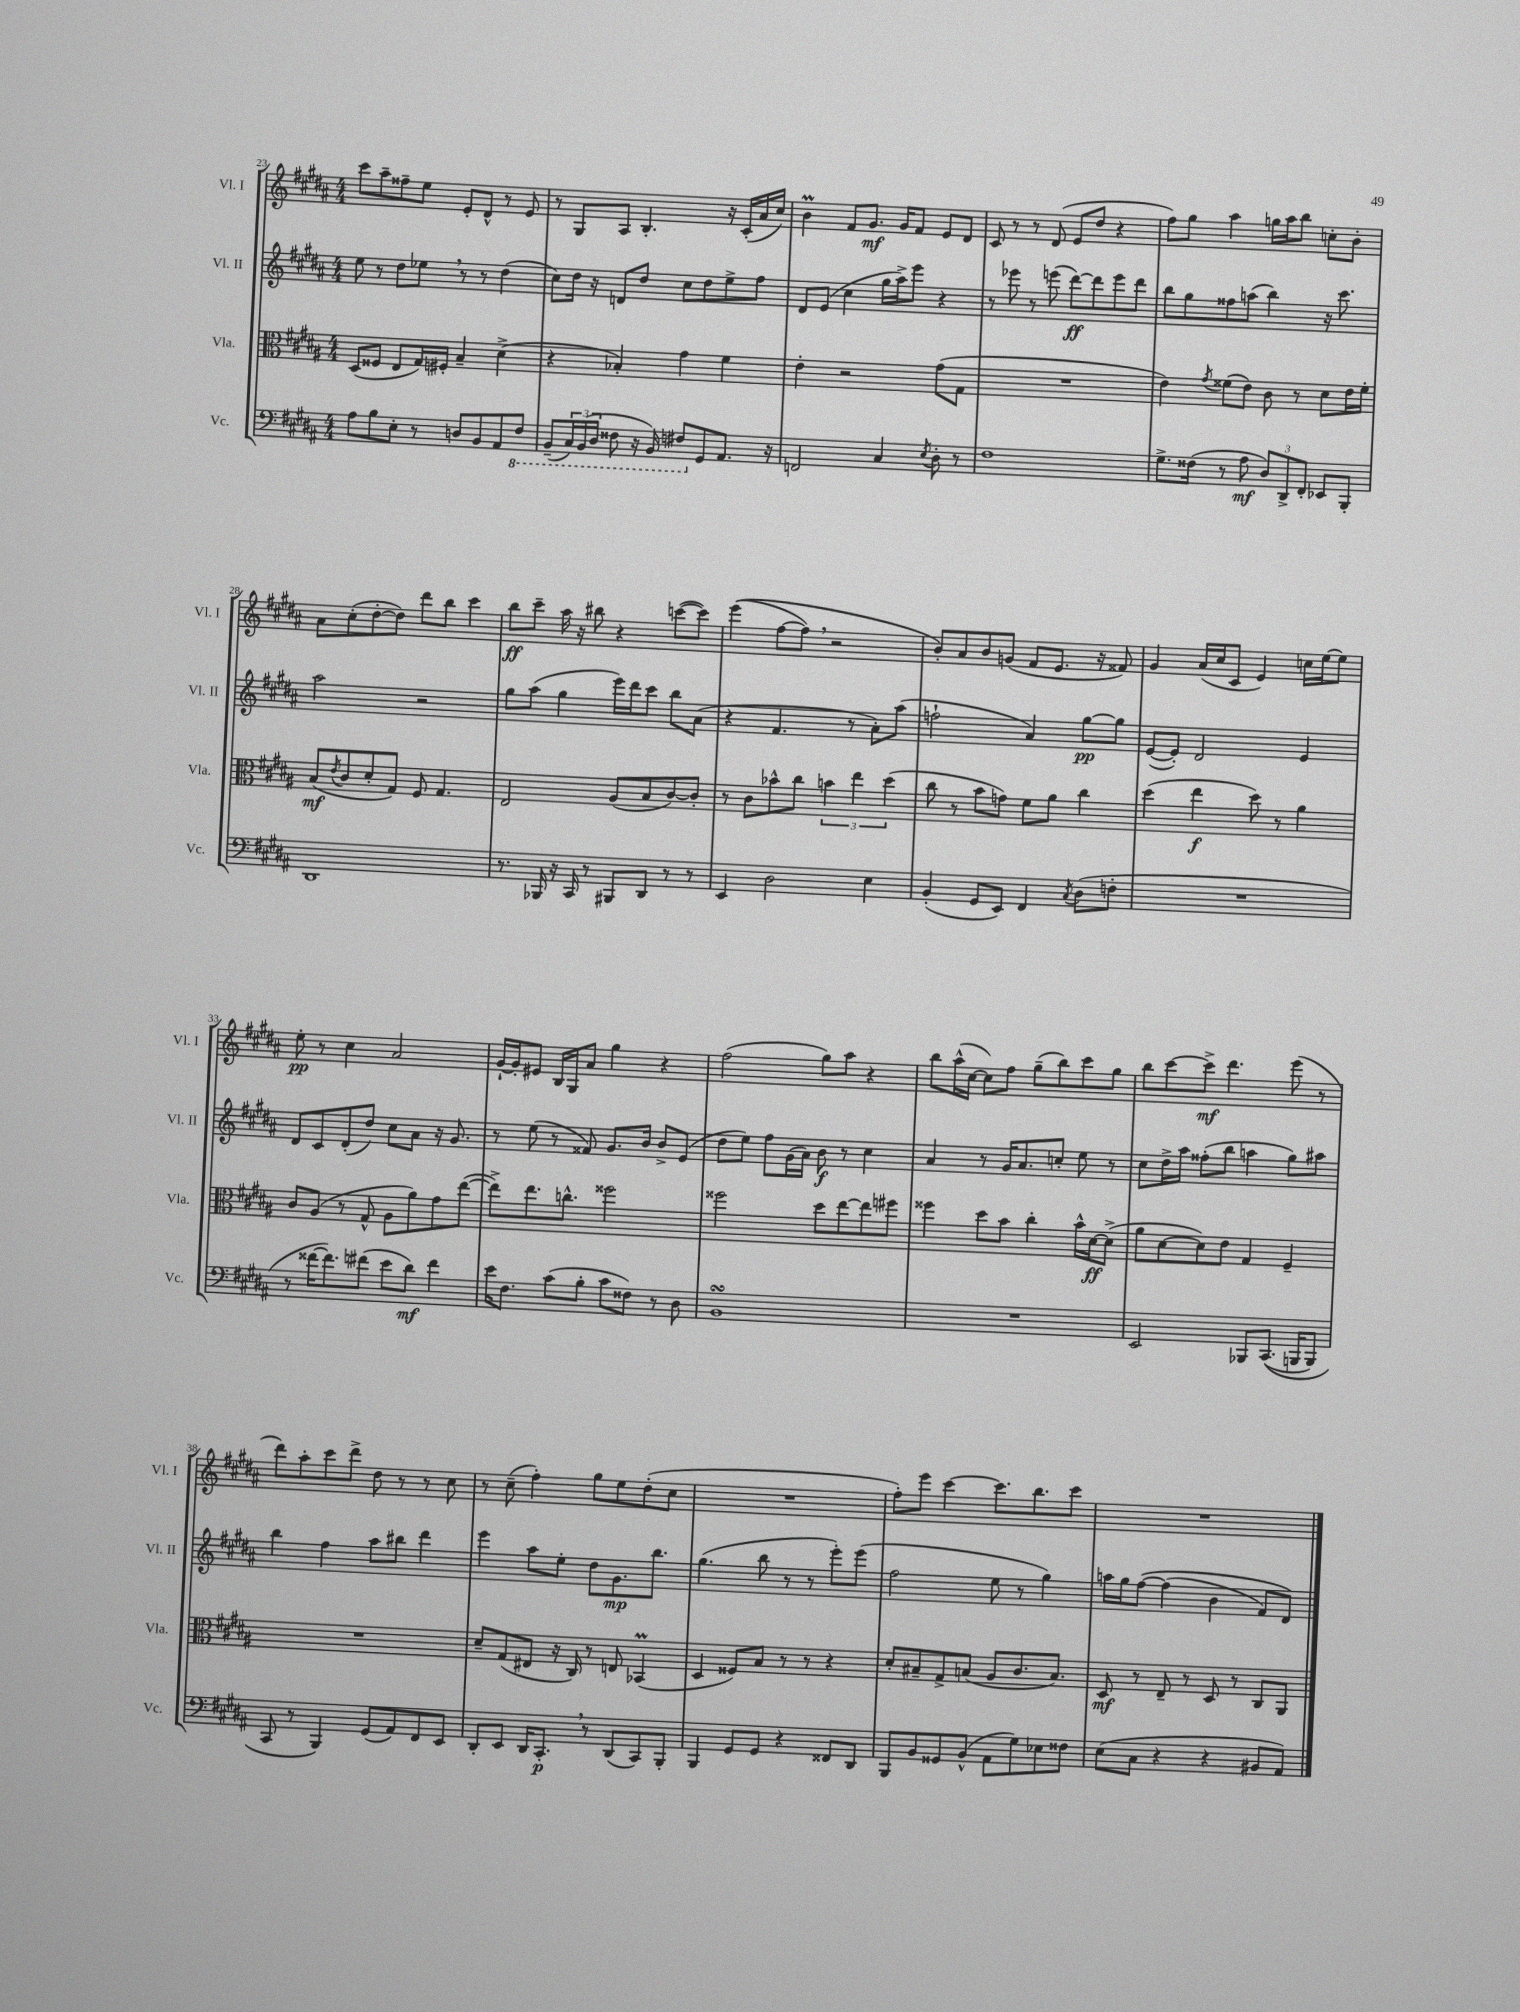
<<
\new StaffGroup <<
\new Staff = "s0" \with { instrumentName = "Vl. I" shortInstrumentName = "Vl. I" } {
    \clef treble \key b \major \numericTimeSignature \time 4/4
    cis'''8 ais''8-- fisis''8-- e''8 e'8-. dis'8-^ r8 e'8 |
    r8 gis8 ais8 b4.-. r16 cis'16-.( ais'16 cis''16) |
    b'4\prall fis'8 gis'8.\mf gis'16 fis'8 e'8 dis'8 |
    cis'8 r8 r8 dis'8( e'8 dis''8 r4 |
    fis''8) gis''8 ais''4 g''16 ais''16 b''8 c''8-. b'8-. |
    ais'8 cis''8-.( dis''8~-. dis''8) dis'''8 b''8 cis'''4 |
    b''8\ff cis'''8-- ais''16 r16 bis''8 r4 c'''8~( c'''8) |
    e'''4(\( fis''8~ fis''8) \breathe r2 |
    b'8-.\) ais'8 b'8 g'8( fis'8 e'8. r16 fisis'8) |
    gis'4 ais'16( cis''16 cis'8 e'4) c''16 e''16~ e''8 |
    e''8-.\pp r8 cis''4 ais'2 |
    gis'16~-! gis'16-. eis'8 b16 gis16 ais'8 gis''4 r4 |
    fis''2( gis''8) ais''8 r4 |
    b''8 ais''16-^( cis''16~ cis''8) fis''8 gis''8--( b''8) cis'''8 gis''8 |
    b''8 cis'''8~ cis'''8->\mf dis'''4. e'''8( r8 |
    dis'''8) ais''8-. cis'''8 dis'''8-> dis''8 r8 r8 cis''8 |
    r8 cis''8--( fis''4-.) gis''8 e''8 dis''8-.( cis''8 |
    R1 |
    fis''8-.) e'''8 cis'''4~ cis'''8. b''8. cis'''8 |
    R1 \bar "|." |
}
\new Staff = "s1" \with { instrumentName = "Vl. II" shortInstrumentName = "Vl. II" } {
    \clef treble \key b \major \numericTimeSignature \time 4/4
    e''8 r8 dis''8 ees''8 \breathe r8 r8 dis''4( |
    cis''8) dis''16 r16 d'8 dis''8 cis''8 dis''8 e''8-> fis''8 |
    dis'8 e'8( cis''4 gis''16 ais''16->) e'''8 r4 |
    r8 ees'''8 r8 e'''8( dis'''8~\ff) dis'''8 e'''8 dis'''8 |
    b''8 gis''8 fisis''8 a''8( b''4) r16 cis'''8. |
    ais''2 r2 |
    gis''8 ais''8( gis''4 e'''16) dis'''16 cis'''8 b''8 ais'8( |
    r4 fis'4. r8 ais'8-.) ais''8( |
    f''2-! ais'4) gis''8~\pp gis''8 |
    e'8~( e'8-.) dis'2 e'4 |
    dis'8 cis'8 dis'8-.( dis''8) cis''8 ais'8 r16 gis'8. |
    r8 e''8( r8 fisis'8) gis'8. b'16 b'8-> e'8( |
    dis''8 e''8) fis''8 gis'16( ais'16) b'8\f r8 cis''4 |
    ais'4 r8 gis'16 ais'8. c''8-. e''8 r8 |
    cis''8 dis''16-> ais''16 fisis''8-.( b''8 a''4 gis''8) ais''8 |
    b''4 fis''4 ais''8 bis''8 dis'''4 |
    e'''4 ais''8 e''8-. dis''8 gis'8.\mp b''8. |
    gis''4.( b''8 r8 r8 e'''8-.) e'''8( |
    fis''2 e''8 r8 gis''4) |
    a''16 gis''16 fis''8~\( fis''4( b'4 fis'8) dis'8\) \bar "|." |
}
\new Staff = "s2" \with { instrumentName = "Vla." shortInstrumentName = "Vla." } {
    \clef alto \key b \major \numericTimeSignature \time 4/4
    dis8( fisis8 e8 gis16) fis16-. b4-- dis'4->( |
    r4 bes4-.) gis'4 fis'4 |
    e'4-. r2 gis'8( gis8 |
    R1 |
    e'4) \acciaccatura { gis'8 } fisis'8( e'8) cis'8 r8 dis'8 e'16 fisis'16-. |
    b8\mf( \acciaccatura { e'8 } cis'8 dis'8-. gis8) fis8 gis4. |
    e2 ais8( b8 cis'8~) cis'8-. |
    r8 cis'8 bes'8-^ cis''8 \tuplet 3/2 { b'4 e''4 dis''4( } |
    cis''8 r8 b'8 g'8) fis'8 ais'8 cis''4 |
    dis''4( e''4\f dis''8) r8 ais'4 |
    cis'8 ais8( r8 gis8-^ ais8 ais'8) gis'8 e''8~( |
    e''8->) e''8. c''8.-^ fisis''2 |
    fisis''2 dis''8 e''8~ e''8 fis''8 |
    fisis''4 dis''8 b'8 cis''4-. b'16-^ dis'16~\ff dis'8->( |
    ais'8 dis'8~ dis'8) e'8 gis4 fis4-- |
    R1 |
    dis'8-- gis8( eis8 r16 cis16) r8 e8 bes,4\prall( |
    dis4 fisis8) b8 r8 r8 r4 |
    dis'8-. bis8-- gis8-> b8( ais8 cis'8. b8.) |
    dis8\mf r8 e8-- r8 dis8 r8 cis8 ais,8 \bar "|." |
}
\new Staff = "s3" \with { instrumentName = "Vc." shortInstrumentName = "Vc." } {
    \clef bass \key b \major \numericTimeSignature \time 4/4
    ais8 b8 e8-. r8 d8 b,8 ais,8 \ottava #-1 fis,8 |
    b,,8--( \tuplet 3/2 { cis,16) b,,16( dis,16 } fisis,8 r16 b,,16) fis,8 \ottava #0 gis,8 ais,8. r16 |
    f,2 cis4 \acciaccatura { e8 } dis8-. r8 |
    fis1 |
    gis8.-> fisis16( r8 ais8\mf \tuplet 3/2 { dis8) dis,8-> fis,8-. } ees,8 b,,8-. |
    dis,1 |
    r8. bes,,16 r16 cis,16 r8 bis,,8 dis,8 r8 r8 |
    e,4 dis2 e4 |
    b,4-.( gis,8 e,8) fis,4 \acciaccatura { cis8 } dis8( f8-. |
    R1 |
    r8 fisis'16~ fisis'8.) fis'8( e'8 dis'8\mf) fis'4 |
    e'16 fis8. cis'8( b8-. cis'8 fisis8) r8 dis8 |
    b,1\turn |
    R1 |
    e,2 bes,,8 cis,8.(\( b,,16 b,,8) |
    cis,8 r8 b,,4\) gis,8( ais,8) fis,8 e,8 |
    dis,8-. e,8 dis,16 cis,8.-.\p \breathe r8 dis,8( cis,8) b,,8-. |
    b,,4 gis,8 gis,8 r4 fisis,8 dis,8 |
    b,,8 b,8 gisis,8 b,8-^( ais,8 gis8) ees8 fisis8 |
    e8( cis8 r4 r4 bis,8 ais,8) \bar "|." |
}
>>
>>
\layout { \context { \Score currentBarNumber = #23 } }
